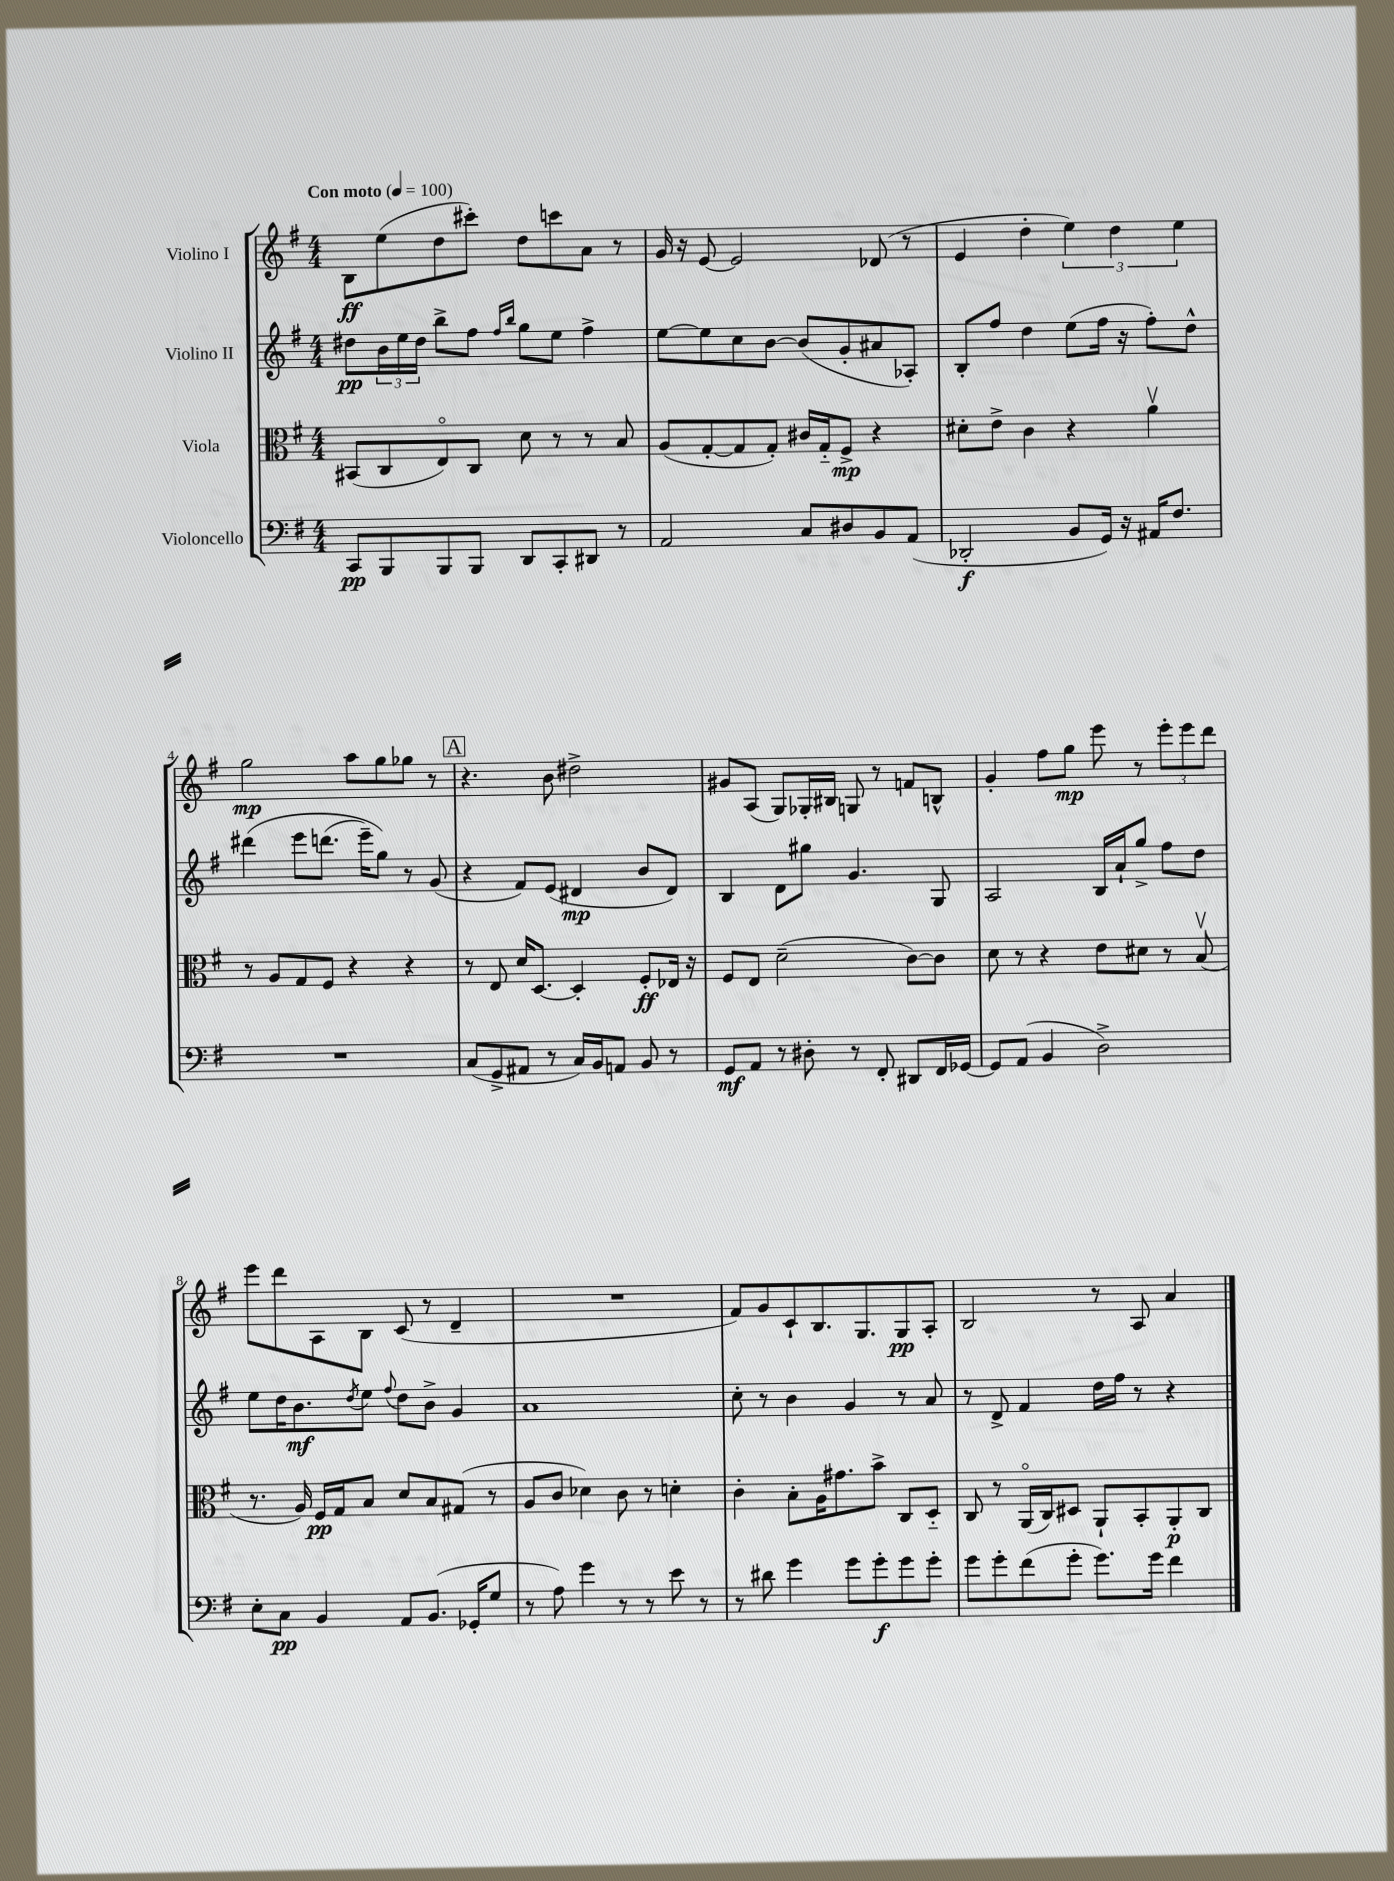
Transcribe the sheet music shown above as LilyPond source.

<<
\new StaffGroup <<
\new Staff = "s0" \with { instrumentName = "Violino I" } {
    \clef treble \key g \major \numericTimeSignature \time 4/4 \tempo "Con moto" 4 = 100
    b8\ff e''8( d''8 cis'''8-.) d''8 c'''8 a'8 r8 |
    g'16 r16 e'8~ e'2 des'8( r8 |
    e'4 d''4-. \tuplet 3/2 { e''4) d''4 e''4 } |
    g''2\mp a''8 g''8 ges''8 r8 |
    \mark \markup { \box "A" } r4. b'8 dis''2-> |
    gis'8 a8( g8) ges16-. bis16 g8 r8 f'8 b8-^ |
    g'4-. fis''8 g''8\mp e'''8 r8 \tuplet 3/2 { e'''8-. e'''8 d'''8 } |
    e'''8 d'''8 a8 b8 c'8( r8 d'4-- |
    R1 |
    fis'8) g'8 c'8-! b8. g8. g8\pp a8-. |
    b2 r8 a8 a'4 \bar "|." |
}
\new Staff = "s1" \with { instrumentName = "Violino II" } {
    \clef treble \key g \major \numericTimeSignature \time 4/4
    dis''8\pp \tuplet 3/2 { b'16 e''16 dis''16 } b''8-> fis''8 \grace { fis''16 b''16 } g''8 e''8 fis''4-> |
    e''8~ e''8 c''8 b'8~ b'8( g'8-. ais'8 aes8-.) |
    b8-. fis''8 d''4 e''8( fis''16 r16 fis''8-.) d''8-^ |
    dis'''4\( e'''8 d'''8.( e'''16--) g''8\) r8 g'8( |
    \mark \markup { \box "A" } r4 fis'8) e'8( dis'4\mp b'8 dis'8) |
    b4 d'8 gis''8 g'4. g8 |
    a2 b16 a'16-! g''8-> fis''8 d''8 |
    e''8 d''16 b'8.\mf \acciaccatura { d''8 } e''8 \appoggiatura { fis''8 } d''8 b'8-> g'4 |
    a'1 |
    c''8-. r8 b'4 g'4 r8 a'8 |
    r8 d'8-> fis'4 d''16 fis''16 r8 r4 \bar "|." |
}
\new Staff = "s2" \with { instrumentName = "Viola" } {
    \clef alto \key g \major \numericTimeSignature \time 4/4
    bis,8( c8 e8\flageolet) c8 d'8 r8 r8 b8 |
    a8( g8~-. g8 g8-.) cis'16 g16-_ fis8->\mp r4 |
    dis'8-. e'8-> c'4 r4 a'4\upbow |
    r8 a8 g8 fis8 r4 r4 |
    \mark \markup { \box "A" } r8 e8 d'16 d8.~ d4-. fis8-.\ff ees16 r16 |
    fis8 e8 d'2--( c'8~) c'8 |
    d'8 r8 r4 e'8 dis'8 r8 b8\upbow( |
    r8. a16) fis16\pp g16 b8 d'8 b8 gis8( r8 |
    a8 c'8 des'4) c'8 r8 d'4-. |
    c'4-. b8-. a16 gis'8. b'8-> c8 d8-_ |
    c8 r8 a,16\flageolet( c16) dis8 a,8-! b,8-. a,8-.\p c8 \bar "|." |
}
\new Staff = "s3" \with { instrumentName = "Violoncello" } {
    \clef bass \key g \major \numericTimeSignature \time 4/4
    c,8\pp b,,8 b,,8 b,,8 d,8 c,8-. dis,8 r8 |
    a,2 c8 dis8 b,8 a,8( |
    des,2-.\f b,8 g,16) r16 ais,16 fis8. |
    R1 |
    \mark \markup { \box "A" } c8( g,8-> ais,8 r8 c16) b,16 a,8 b,8 r8 |
    g,8\mf a,8 r8 dis8-. r8 fis,8-. dis,8 fis,16 ges,16~ |
    ges,8 a,8( b,4 d2->) |
    e8-. c8\pp b,4 a,8 b,8.( ges,16-. g8 |
    r8 a8) g'4 r8 r8 e'8 r8 |
    r8 dis'8 g'4 g'8 g'8-.\f g'8 g'8-. |
    g'8 g'8-. fis'8( g'8-. g'8.) g'16 fis'4 \bar "|." |
}
>>
>>
